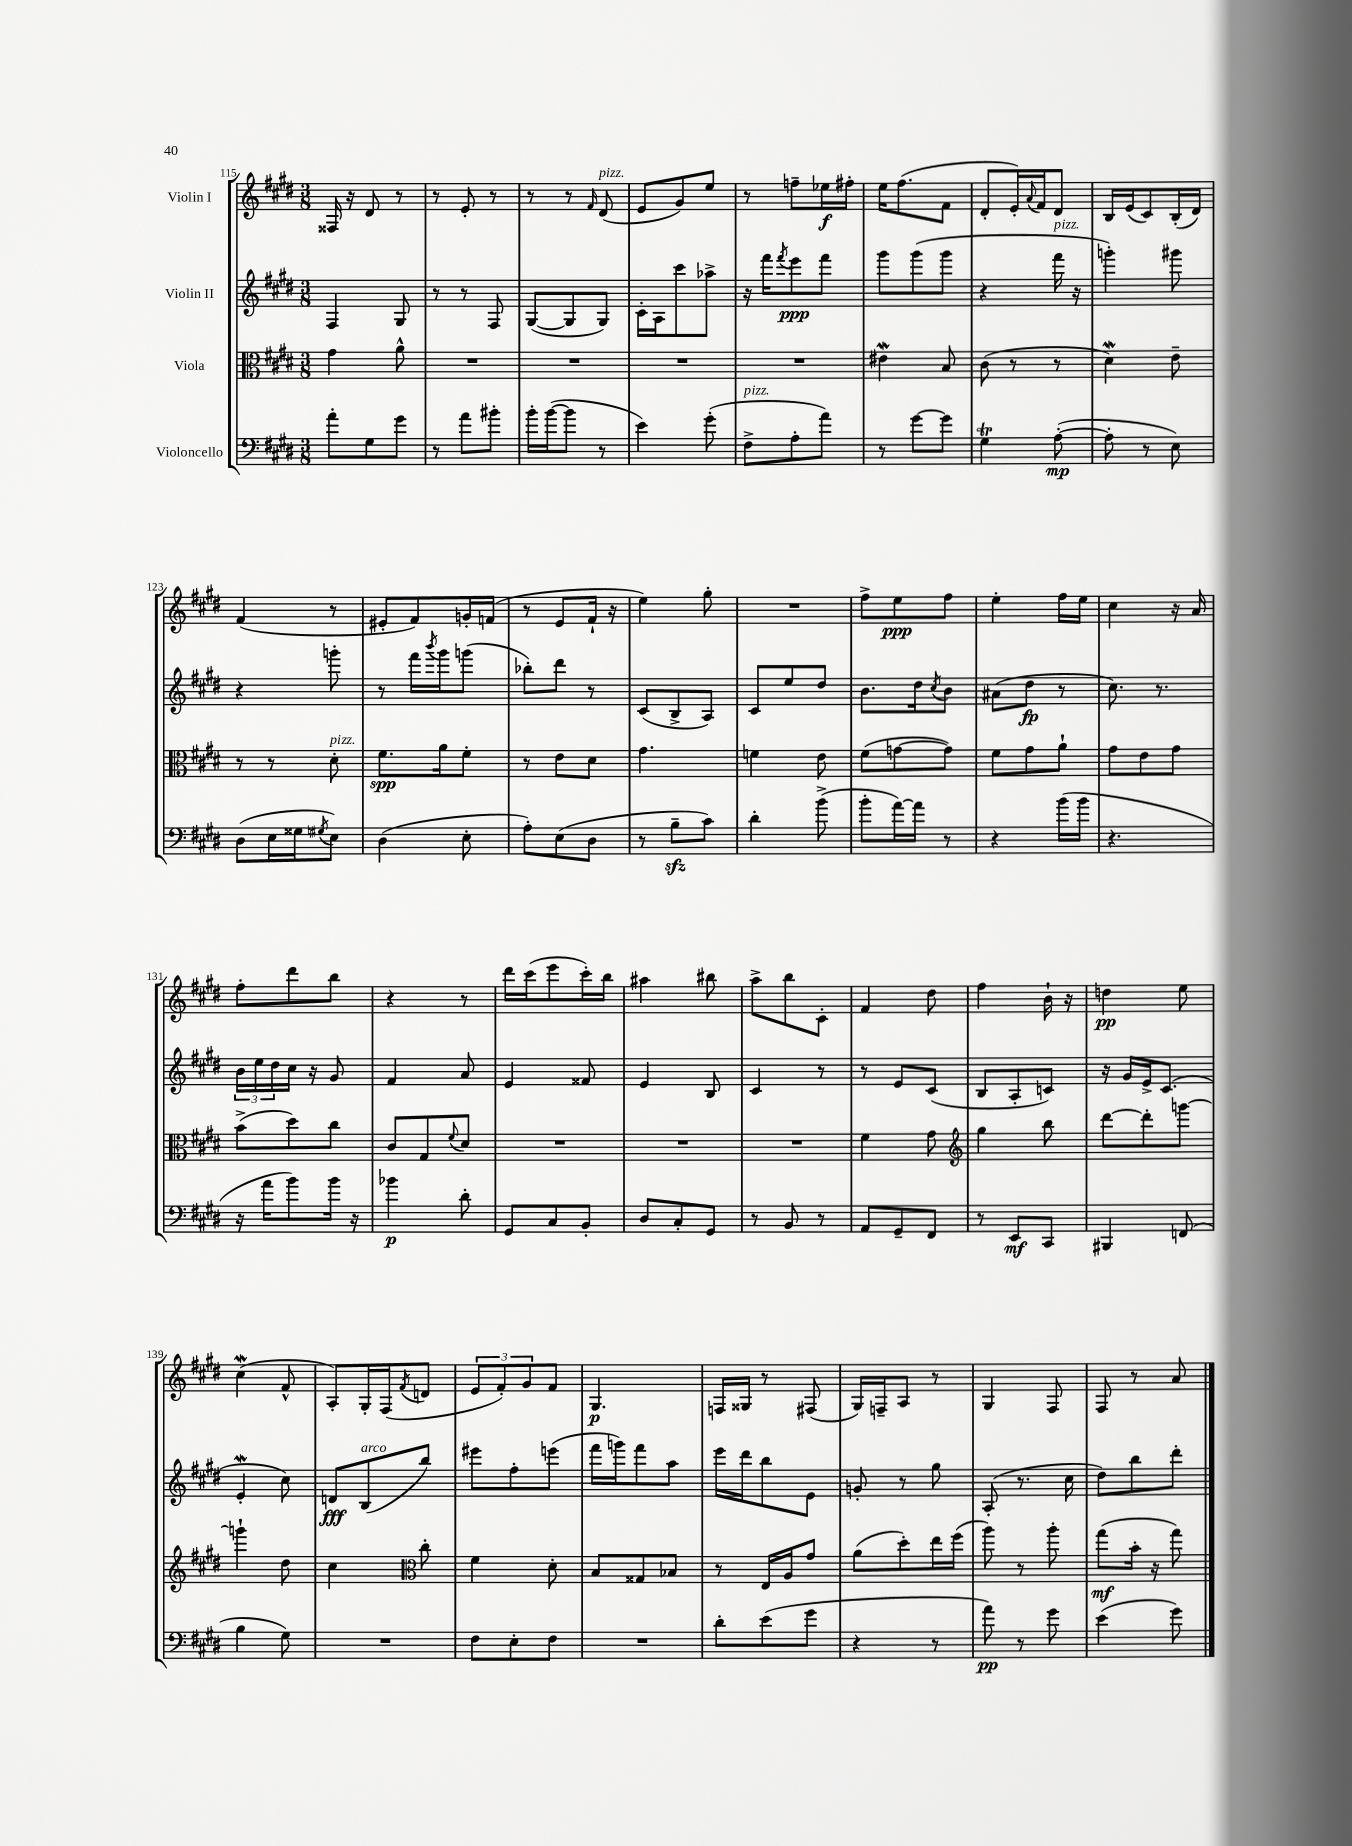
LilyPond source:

<<
\new StaffGroup <<
\new Staff = "s0" \with { instrumentName = "Violin I" } {
    \clef treble \key e \major \numericTimeSignature \time 3/8
    fisis16 r16 dis'8 r8 |
    r8 e'8-. r8 |
    r8 r8 \grace { fis'16 } dis'8^\markup { \italic "pizz." }( |
    e'8 gis'8) e''8 |
    r8 f''8-- ees''16\f fis''16-. |
    e''16 fis''8.( fis'8 |
    dis'8-. e'16-.) \appoggiatura { a'8 } fis'16 dis'8 |
    b16 e'16( cis'8) b16-.( dis'16) |
    fis'4( r8 |
    eis'8-. fis'8) g'16-. f'16( |
    r8 e'8 fis'16-! r16 |
    e''4) gis''8-. |
    R4. |
    fis''8-> e''8\ppp fis''8 |
    e''4-. fis''16 e''16 |
    cis''4 r16 a'16 |
    fis''8-. dis'''8 b''8 |
    r4 r8 |
    dis'''16 cis'''16( e'''8 cis'''16-.) b''16 |
    ais''4 bis''8 |
    a''8-> b''8 cis'8-. |
    fis'4 dis''8 |
    fis''4 b'16-! r16 |
    d''4\pp e''8 |
    cis''4\mordent( fis'8-^ |
    a8-.) gis16-. fis16( \acciaccatura { fis'8 } d'8 |
    \tuplet 3/2 { e'8 fis'8-.) gis'8 } fis'8 |
    gis4.\p |
    f16 gisis16 r8 fis8( |
    gis16) f16-- a8 r8 |
    gis4 fis8 |
    fis8 r8 a'8 \bar "|." |
}
\new Staff = "s1" \with { instrumentName = "Violin II" } {
    \clef treble \key e \major \numericTimeSignature \time 3/8
    fis4 gis8 |
    r8 r8 fis8 |
    gis8~( gis8 gis8) |
    cis'16-. a16 cis'''8 aes''8-> |
    r16 fis'''16 \acciaccatura { fis'''8 } e'''8\ppp fis'''8 |
    gis'''8 gis'''8( gis'''8 |
    r4 fis'''16^\markup { \italic "pizz." } r16 |
    g'''4-.) gis'''8 |
    r4 g'''8-. |
    r8 fis'''16 \acciaccatura { b'''8 } gis'''16 g'''8( |
    bes''8-.) dis'''8 r8 |
    cis'8( b8-> a8) |
    cis'8 e''8 dis''8 |
    b'8. dis''16 \acciaccatura { cis''8 } b'8 |
    ais'8( dis''8\fp r8 |
    cis''8.) r8. |
    \tuplet 3/2 { b'16 e''16 dis''16 } cis''16 r16 gis'8 |
    fis'4 a'8 |
    e'4 fisis'8 |
    e'4 b8 |
    cis'4 r8 |
    r8 e'8 cis'8( |
    b8 a8-. c'8) |
    r16 gis'16 e'16-> cis'8.( |
    e'4-.\mordent cis''8) |
    d'8\fff b8^\markup { \italic "arco" }( b''8) |
    eis'''8 fis''8-. e'''8( |
    fis'''16 g'''16) fis'''8 a''8 |
    e'''16 dis'''16 b''8 e'8 |
    g'8-. r8 gis''8 |
    a8-.( r8. cis''16 |
    dis''8) b''8 dis'''8-. \bar "|." |
}
\new Staff = "s2" \with { instrumentName = "Viola" } {
    \clef alto \key e \major \numericTimeSignature \time 3/8
    gis'4 a'8-^ |
    R4. |
    R4. |
    R4. |
    R4. |
    eis'4\mordent b8 |
    cis'8( r8 r8 |
    dis'4\mordent) e'8-- |
    r8 r8 dis'8-.^\markup { \italic "pizz." } |
    fis'8.\spp a'16 fis'8-. |
    r8 e'8 dis'8 |
    gis'4. |
    f'4 e'8 |
    fis'8( g'8~ g'8) |
    fis'8 gis'8 a'8-! |
    gis'8 e'8 gis'8 |
    b'8->( dis''8) cis''8 |
    cis'8 gis8 \appoggiatura { fis'8 } dis'8 |
    R4. |
    R4. |
    R4. |
    fis'4 gis'8 |
    \clef treble gis''4 b''8 |
    dis'''8~ dis'''8-. g'''8~ |
    g'''4-! dis''8 |
    cis''4 \clef alto cis''8-. |
    fis'4 dis'8-. |
    b8 gisis8 bes8 |
    r8 e16 a16 gis'8 |
    a'8( dis''8-.) e''16 fis''16( |
    a''8) r8 a''8-. |
    gis''8\mf( b'16-. r16 gis''8) \bar "|." |
}
\new Staff = "s3" \with { instrumentName = "Violoncello" } {
    \clef bass \key e \major \numericTimeSignature \time 3/8
    a'8-. gis8 gis'8 |
    r8 a'8 bis'8-. |
    b'16-. b'16~( b'8 r8 |
    e'4) gis'8-.( |
    fis8->^\markup { \italic "pizz." } a8-. a'8) |
    r8 gis'8~ gis'8 |
    gis4\trill a8~-.\mp( |
    a8-. r8 e8) |
    dis8( e16 gisis16 \acciaccatura { gis8 } e8) |
    dis4( e8-. |
    a8-.) e8( dis8 |
    r8 b8--\sfz cis'8) |
    dis'4-. b'8->( |
    b'8-. a'16~) a'16 r8 |
    r4 b'16( b'16 |
    r4. |
    r16 a'16 b'8) b'16 r16 |
    bes'4\p dis'8-. |
    gis,8 cis8 b,8-. |
    dis8 cis8-. gis,8 |
    r8 b,8 r8 |
    a,8 gis,8-- fis,8 |
    r8 e,8\mf cis,8 |
    bis,,4 f,8( |
    b4 gis8) |
    R4. |
    fis8 e8-. fis8 |
    R4. |
    dis'8-. e'8( gis'8 |
    r4 r8 |
    a'8\pp) r8 gis'8 |
    e'4( gis'8) \bar "|." |
}
>>
>>
\layout { \context { \Score currentBarNumber = #115 } }
